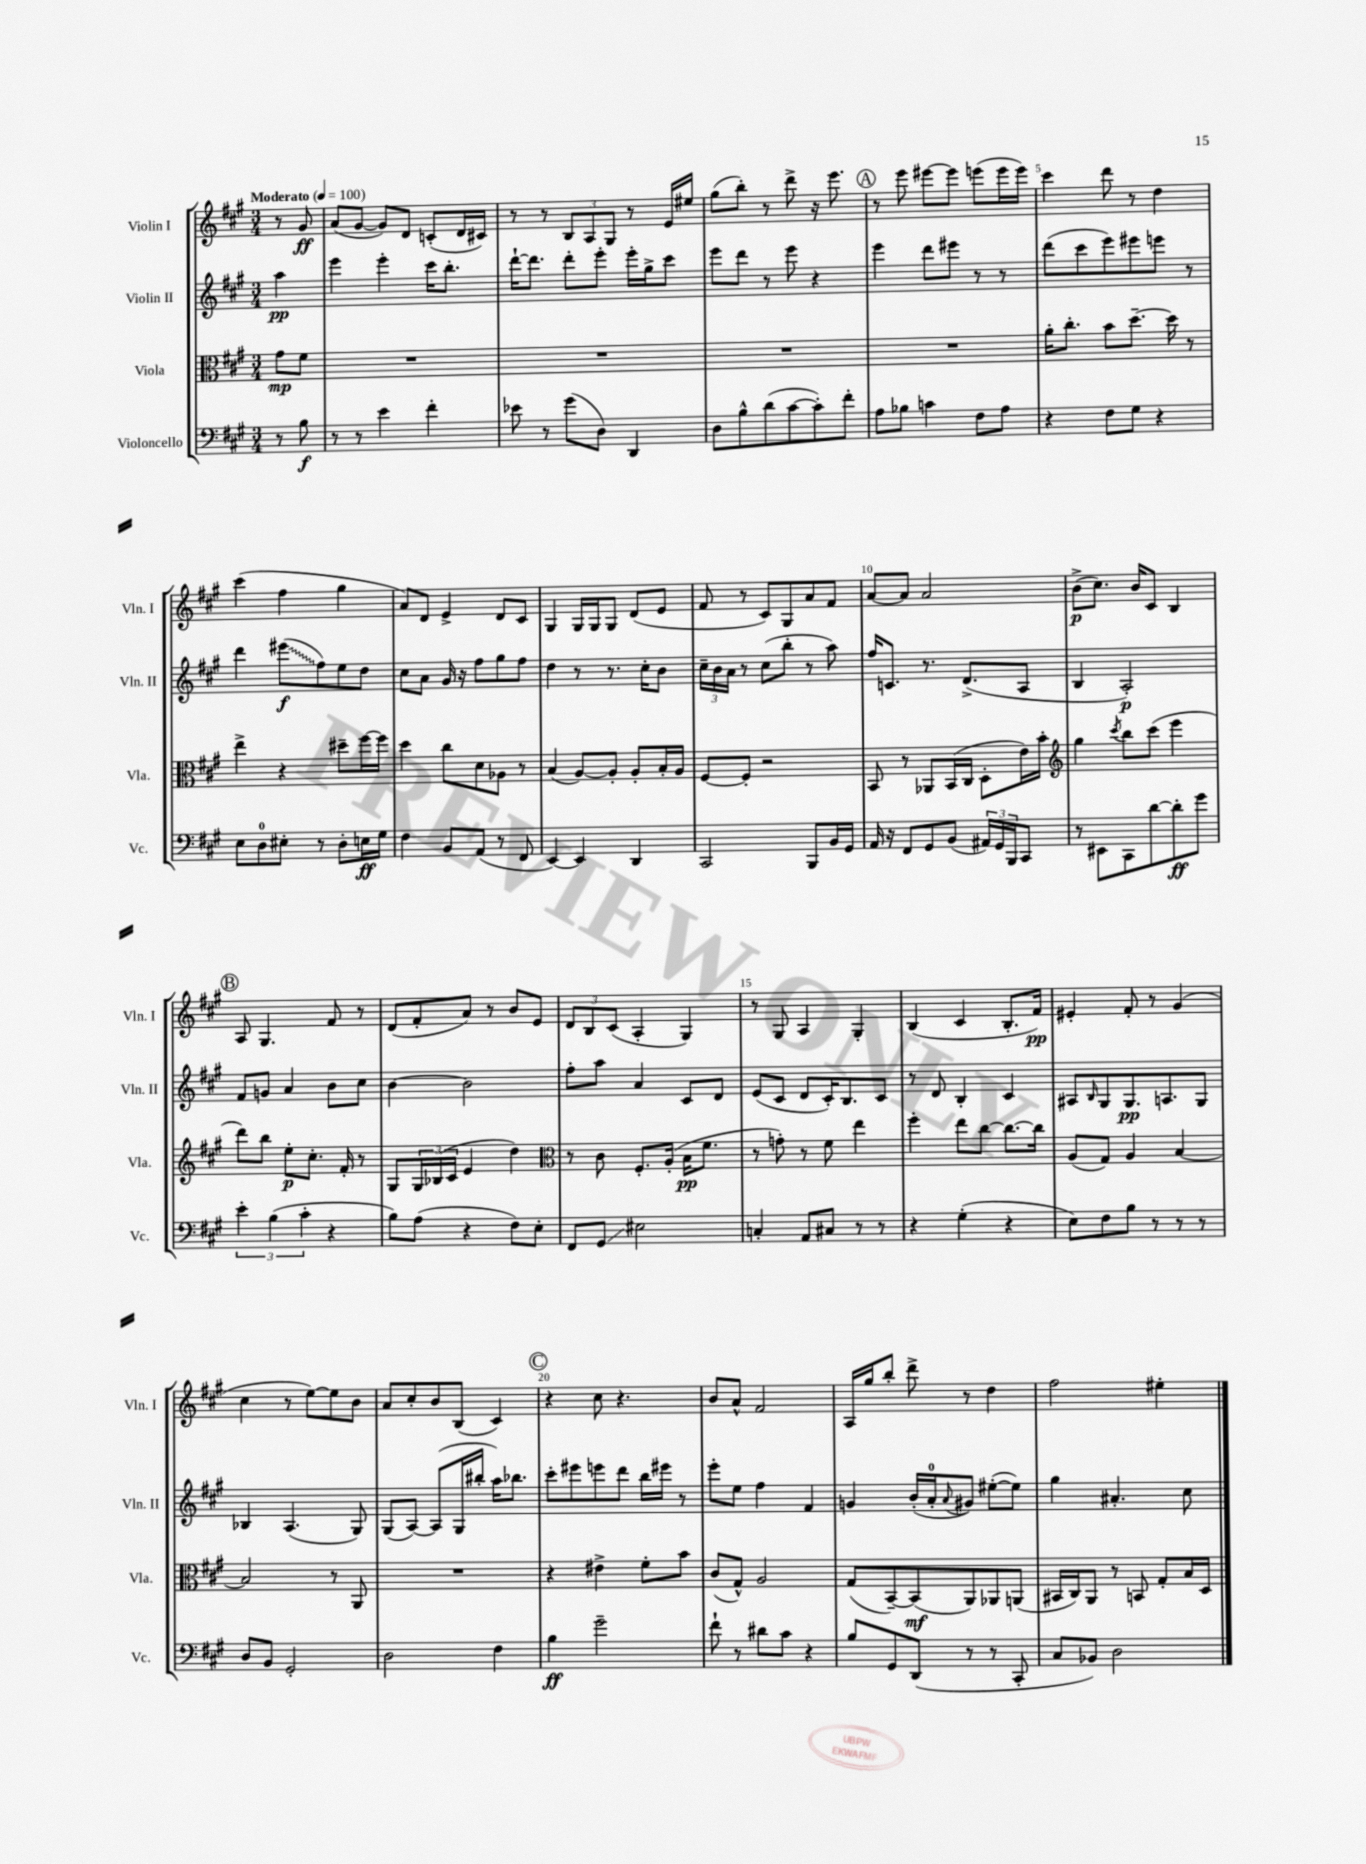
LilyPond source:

<<
\new StaffGroup <<
\new Staff = "s0" \with { instrumentName = "Violin I" shortInstrumentName = "Vln. I" } {
    \clef treble \key a \major \numericTimeSignature \time 3/4 \partial 4 \tempo "Moderato" 4 = 100
    r8 gis'8\ff |
    a'8( gis'8~ gis'8) d'8 c'8-.( d'16 cis'16) |
    r8 r8 \tuplet 3/2 { b8 a8 gis8 } r8 e'16 eis''16 |
    gis''8( b''8-.) r8 d'''8-> r16 e'''8. |
    \mark \markup { \circle "A" } r8 e'''8 eis'''8~ eis'''8 e'''8( e'''16 e'''16) |
    cis'''4 d'''8 r8 d''4 |
    cis'''4( fis''4 gis''4 |
    a'8) d'8 e'4-> d'8 cis'8 |
    gis4 gis16 gis16 gis8 d'8( e'8 |
    fis'8 r8 cis'8) gis8 a'8 fis'8 |
    a'8~ a'8 a'2 |
    b'8->\p( cis''8.) b'16 cis'8 b4 |
    \mark \markup { \circle "B" } a8 gis4. fis'8 r8 |
    d'8( fis'8-. a'8) r8 b'8 e'8 |
    \tuplet 3/2 { d'8 b8 cis'8( } a4-. gis4) |
    r8 gis8 a4 gis4-. |
    b4( cis'4 b8.-. fis'16\pp) |
    eis'4-. fis'8-. r8 gis'4( |
    cis''4 r8 e''8~) e''8 b'8 |
    a'8 cis''8-. b'8 b8( cis'4) |
    \mark \markup { \circle "C" } r4 cis''8 r4. |
    b'8 a'8-^ fis'2 |
    a16 gis''16 b''8-. d'''8-> r8 d''4 |
    fis''2 eis''4-. \bar "|." |
}
\new Staff = "s1" \with { instrumentName = "Violin II" shortInstrumentName = "Vln. II" } {
    \clef treble \key a \major \numericTimeSignature \time 3/4 \partial 4
    a''4\pp |
    e'''4 e'''4-. cis'''16 b''8.-. |
    d'''16~-! d'''8. d'''8-. e'''8-. e'''16-. gis''16-> cis'''8 |
    e'''8 d'''8 r8 e'''8 r4 |
    \mark \markup { \circle "A" } e'''4 d'''8 eis'''8 r8 r8 |
    d'''8( cis'''8 e'''8) eis'''8 e'''8 r8 |
    d'''4 \once \override Glissando.style = #'zigzag eis'''8\glissando\f( fis''8) e''8 d''8 |
    cis''8 a'8 gis'16 r16 fis''8 gis''8 fis''8 |
    d''4 r8 r8. cis''16-. b'8 |
    \tuplet 3/2 { cis''16-- b'16 a'16 } r8 cis''8( b''8-. r8 a''8) |
    fis''16 c'8. r8. d'8.->( a8 |
    b4 a2-.\p) |
    \mark \markup { \circle "B" } fis'8 g'8 a'4 b'8 cis''8 |
    b'4~ b'2 |
    fis''8-. a''8 a'4 cis'8 d'8 |
    e'8( cis'8 d'8 cis'16-.) b8. cis'8 |
    r8 d'8 b4-. cis'4 |
    ais8 \grace { b16 } gis8 gis8.\pp a8. gis8 |
    bes4 a4.( gis8) |
    gis8( a8~) a8( gis16 bis''16-. a''16) bes''8. |
    \mark \markup { \circle "C" } cis'''8-. eis'''8 e'''8 d'''8 b''16 eis'''16 r8 |
    e'''8-. e''8 fis''4 fis'4 |
    g'4 b'16-.( a'16-0-. \appoggiatura { a'8 } gis'8) eis''8~-.( eis''8) |
    gis''4 ais'4.-. cis''8 \bar "|." |
}
\new Staff = "s2" \with { instrumentName = "Viola" shortInstrumentName = "Vla." } {
    \clef alto \key a \major \numericTimeSignature \time 3/4 \partial 4
    gis'8\mp fis'8 |
    R2. |
    R2. |
    R2. |
    \mark \markup { \circle "A" } R2. |
    a'16-. cis''8.-. b'8 d''8.~-- d''16 r8 |
    e''4-> r4 dis''8-- fis''16~ fis''16 |
    d''4 cis''8 d'8 aes8 r8 |
    b4( a8~) a8-. a8-. b16-. a16 |
    fis8~ fis8-. r2 |
    b,8 r8 aes,8 b,16( cis16 d8-. e'16) b'16-. |
    \clef treble gis''4 \acciaccatura { cis'''8 } b''8 cis'''8( e'''4 |
    \mark \markup { \circle "B" } d'''8) b''8 e''8-.\p cis''8.-. fis'16-. r8 |
    gis8 \tuplet 3/2 { gis16 bes16( cis'16 } e'4 d''4) |
    \clef alto r8 cis'8 fis8.-. a16-.( b16\pp fis'8. |
    r8 g'8-.) r8 fis'8 e''4 |
    fis''4-. e''8 cis''8~ cis''8.~ cis''16 |
    a8( gis8) a4 b4~ |
    b2 r8 a,8 |
    R2. |
    \mark \markup { \circle "C" } r4 eis'4-> fis'8-. b'8 |
    cis'8( gis8-^) a2 |
    gis8( b,8~--) b,8\mf( a,8) aes,8 a,8( |
    bis,16 cis16) a,8 r8 b,8 gis8-. b16 d16 \bar "|." |
}
\new Staff = "s3" \with { instrumentName = "Violoncello" shortInstrumentName = "Vc." } {
    \clef bass \key a \major \numericTimeSignature \time 3/4 \partial 4
    r8 b8\f |
    r8 r8 e'4 fis'4-. |
    ees'8 r8 gis'8( d8) d,4 |
    d8 b8-^ d'8( cis'8~ cis'8-.) fis'8-. |
    \mark \markup { \circle "A" } a8 bes8 c'4 fis8 a8 |
    r4 fis8 gis8 r4 |
    e8 d8-0 eis8-. r8 d8-. e16\ff gis16 |
    fis4 b,8 a,8( r8 fis,8 |
    e,4~) e,4 d,4 |
    cis,2 b,,8 b,16 gis,16 |
    a,16 r16 fis,8 gis,8 b,8( \tuplet 3/2 { ais,16) gis,16 b,,16 } cis,8 |
    r8 eis,8 cis,8 d'8~ d'8-.\ff gis'8 |
    \mark \markup { \circle "B" } \tuplet 3/2 { e'4-. b4( cis'4-. } r4 |
    b8) a8( r4 fis8) e8-. |
    fis,8 gis,8\glissando eis2 |
    c4-. a,8 cis8 r8 r8 |
    r4 gis4-.( r4 |
    e8) fis8 b8 r8 r8 r8 |
    d8 b,8 gis,2-. |
    d2 fis4 |
    \mark \markup { \circle "C" } b4\ff gis'2-- |
    fis'8-! r8 dis'8 cis'8 r4 |
    b8 gis,8 d,8( r8 r8 cis,8-. |
    cis8 bes,8) d2 \bar "|." |
}
>>
>>
\layout { \context { \Score \override BarNumber.break-visibility = ##(#f #t #t) barNumberVisibility = #(every-nth-bar-number-visible 5) } }
